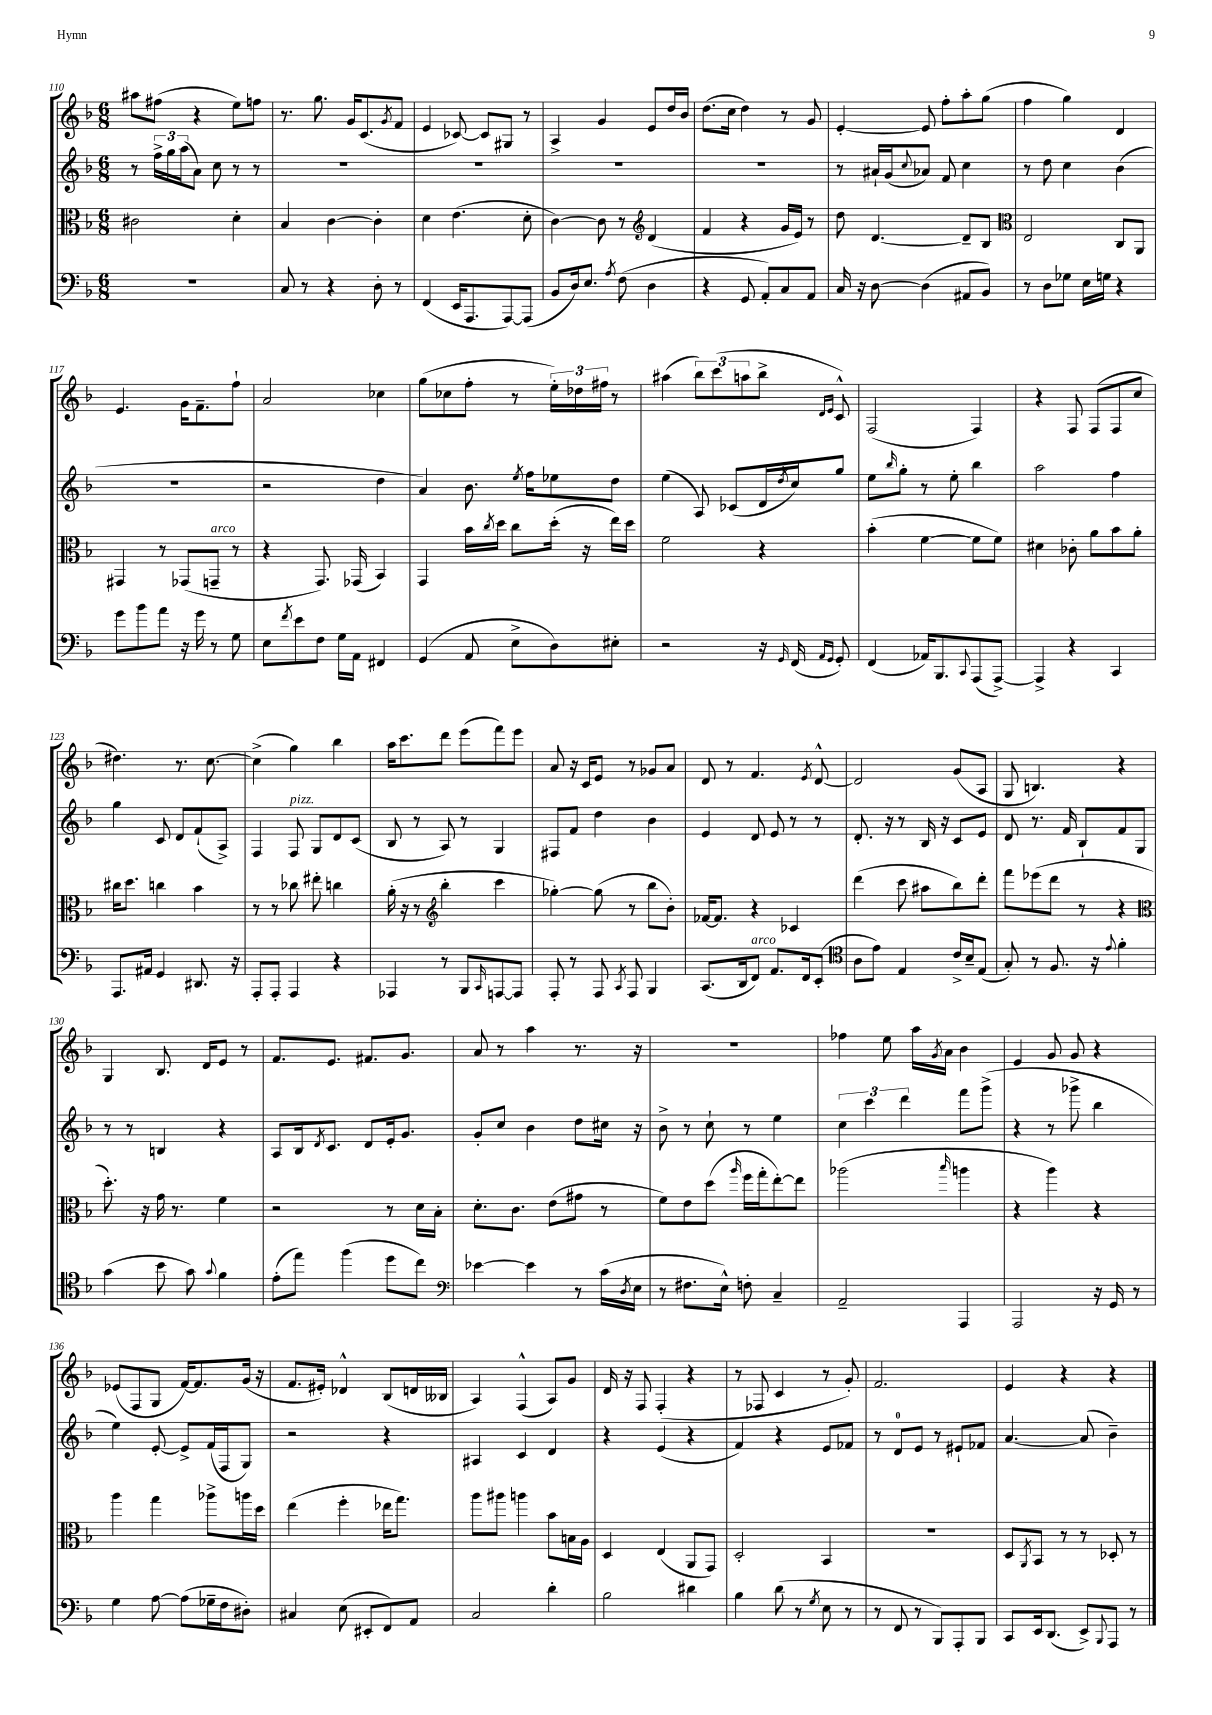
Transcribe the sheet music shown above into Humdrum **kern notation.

**kern	**kern	**kern	**kern
*staff4	*staff3	*staff2	*staff1
*clefF4	*clefC3	*clefG2	*clefG2
*k[b-]	*k[b-]	*k[b-]	*k[b-]
*M6/8	*M6/8	*M6/8	*M6/8
2.r	2c#	8r	8aa#
.	.	24ff^	(8ff#
.	.	24gg	.
.	.	(24aa	.
.	.	8a)	4r
.	.	8cc	.
.	4d'	8r	8ee)
.	.	8r	8ff
=	=	=	=
8C	4B-	2.r	8.r
8r	.	.	.
.	.	.	8.gg
4r	[4c	.	.
.	.	.	16g
.	.	.	(8.c
8D'	4c']	.	.
.	.	.	8qg
8r	.	.	8f
=	=	=	=
(4FF	4d	2.r	4e
16EE	(4.e	.	[8c-)
8.AAA	.	.	.
.	.	.	8c-]
[8AAA)	.	.	8G#
(8AAA]	8d'	.	8r
=	=	=	=
8BB-	[4c)	2.r	4A^
16D)	.	.	.
8.E	.	.	.
.	8c]	.	4g
8qA	.	.	.
(8F	8r	.	.
*	*clefG2	*	*
4D	(4d	.	8e
.	.	.	16dd
.	.	.	16b-
=	=	=	=
4r	4f	2.r	(8.dd
.	.	.	16cc
8GG	4r	.	4dd)
8AA')	.	.	.
8C	16g	.	8r
.	16e)	.	.
8AA	8r	.	8g
=	=	=	=
16C	8dd	8r	[4e'
16r	.	.	.
[8D	[4.d	16a#`	.
.	.	(16g	.
.	.	8qqcc	.
(4D]	.	8a-)	8e]
.	.	8f	8ff'
8AA#	8d~]	4cc	8aa'
8BB-)	8B-	.	(8gg
=	=	=	=
*	*clefC3	*	*
8r	2E	8r	4ff
8D	.	8dd	.
8G-	.	4cc	4gg)
16E	.	.	.
16G	.	.	.
4r	8C	(4b-	4d
.	8AA	.	.
=	=	=	=
8g	4GG#	2.r	4.e
8b-	.	.	.
8a	8r	.	.
16r	(8GG-	.	16g
16g	.	.	8.f~
8r	8GG~	.	.
8G	8r	.	8ff`
=	=	=	=
8E	4r	2r	2a
8qf	.	.	.
8e	.	.	.
8F	8.GG)	.	.
16G	.	.	.
16AA	(16GG-	.	.
4FF#	4BB-)	4dd	4cc-
=	=	=	=
(4GG	4GG	4a)	(8gg
.	.	.	8cc-
8AA	16b-	8.b-	8ff'
.	8qcc	.	.
.	16dd	.	.
8E^	8cc	.	8r
.	.	8qee	.
.	.	16ff	.
8D)	(16dd'	8ee-	24ee')
.	.	.	24dd-
.	16r	.	.
.	.	.	24ff#
8E#'	16ee)	8dd	8r
.	16dd	.	.
=	=	=	=
2r	2f	(4ee	(4aa#
.	.	8A)	12bb-)
.	.	.	(12ccc
.	.	(8c-	.
.	.	.	12aa
16r	4r	16d	8bb-^
16qqGG	.	8qdd	.
(16FF	.	16cc)	.
16qqAA	.	.	16qqd
16qqGG	.	.	16qqe
8GG')	.	8gg	8c^^)
=	=	=	=
(4FF	(4b-'	8ee	(2F
.	.	16qqbb-	.
.	.	8gg'	.
16AA-)	[4f	8r	.
8.BBB-	.	.	.
.	.	8ee'	.
8qqCC	.	.	.
(8AAA	8f]	4bb-	4F)
[8AAA^)	8f)	.	.
=	=	=	=
4AAA^]	4d#	2aa	4r
4r	8c-'	.	8F
.	8a	.	(8F
4CC	8b-	4ff	8F
.	8a'	.	8cc
=	=	=	=
8.AAA	16cc#	4gg	4.dd#)
.	8.dd	.	.
16AA#	.	.	.
4GG	4cc	8c	.
.	.	8d	8.r
8.DD#	4b-	(8f`	.
.	.	.	[8.cc
.	.	8A^)	.
16r	.	.	.
=	=	=	=
8AAA'	8r	4F	(4cc^]
8AAA'	8r	.	.
4AAA	8cc-	8F	4gg)
.	8ee#'	8G	.
4r	4cc	8d	4bb-
.	.	(8c	.
=	=	=	=
4AAA-	(16a'	8B-	16aa
.	16r	.	8.ccc
.	8r	8r	.
*	*clefG2	*	*
8r	4bb-'	8A)	8ddd
8BBB-	.	8r	(8eee
16qqCC	.	.	.
[8AAA	4ccc	4G	8fff)
8AAA]	.	.	8eee
=	=	=	=
8AAA'	[4gg-')	8F#	8a
8r	.	8f	16r
.	.	.	16c
8AAA	(8gg-]	4dd	8e
8qCC	.	.	.
8AAA	8r	.	8r
4BBB-	8bb-	4b-	8g-
.	8b-')	.	8a
=	=	=	=
(8.CC	[16f-	4e	8d
.	8.f-]	.	.
.	.	.	8r
16DD	.	.	.
8FF)	4r	8d	4.f
8.AA	.	8e	.
.	4c-	8r	.
16FF	.	.	.
.	.	.	8qe
(8EE'	.	8r	[8d^^
=	=	=	=
*clefC4	*	*	*
8A	(4ddd	8.d'	2d]
8e)	.	.	.
.	.	16r	.
4E	8ccc	8r	.
.	8aa#	16B-	.
.	.	16r	.
16c^	8bb-)	8c	(8g
16B-~	.	.	.
(8E	8ddd'	8e	8A
=	=	=	=
8G')	8fff	8d	8G
8r	(8eee-	8.r	4.B)
8.F	8ddd	.	.
.	.	16f	.
.	8r	8B-`	.
16r	.	.	.
8qqe	.	.	.
4f'	4r	8f	4r
.	.	8G	.
=	=	=	=
*	*clefC3	*	*
(4g	8.dd')	8r	4G
.	.	8r	.
.	16r	.	.
8b-	16g	4B	8.B-
.	8.r	.	.
8g)	.	.	.
.	.	.	16d
8qqg	.	.	.
4f	4f	4r	8e
.	.	.	8r
=	=	=	=
(8e'	2r	8A	8.f
8ee)	.	16B-	.
.	.	8qd	.
.	.	8.c	8.e
(4ff	.	.	.
.	.	8d	8.f#
8dd	8r	16e'	.
.	.	8.g	8.g
8cc)	16d	.	.
.	16B-'	.	.
=	=	=	=
*clefF4	*	*	*
[4e-	8.d'	8g'	8a
.	.	8cc	8r
.	8.c	.	.
4e-]	.	4b-	4aa
.	(8e	.	.
8r	8g#	8dd	8.r
(16c	8r	16cc#	.
8qD	.	.	.
16E	.	16r	16r
=	=	=	=
8r	8f)	8b-^	2.r
8.F#	8e	8r	.
.	(8dd	8cc`	.
16E^^)	.	.	.
.	16qqaa	.	.
8F'	16ff	8r	.
.	16gg'	.	.
4C~	[8ee')	4ee	.
.	8ee]	.	.
=	=	=	=
2AA~	(2aa-	6cc	4ff-
.	.	6ccc	.
.	.	.	8ee
.	.	6ddd	.
.	.	.	16aa
.	.	.	8qg
.	.	.	16a
.	16qqbb-	.	.
4AAA	4aa	8fff	4b-
.	.	(8ggg^	.
=	=	=	=
2AAA	4r	4r	4e
.	4aa)	8r	8g
.	.	8ggg-^	8g
16r	4r	4bb-	4r
16GG	.	.	.
8r	.	.	.
=	=	=	=
4G	4aa	4ee)	(8e-
.	.	.	8F
[8A	4gg	[8e'	8G
(8A]	.	8e^]	[16f)
.	.	.	8.f]
16G-~	8aa-^	(16f	.
16F	.	16F	.
8D#')	16aa	8G)	(16g
.	16dd	.	16r
=	=	=	=
4C#	(4ee	2r	8.f
.	.	.	16e#')
(8E	4ff'	.	4d-^^
8EE#'	.	.	.
8FF)	16ee-	4r	(8B-
.	8.gg)	.	.
8AA	.	.	16d
.	.	.	16B--
=	=	=	=
2C	8aa	4A#	4A)
.	8aa#	.	.
.	4aa	4c	(4F^^
4d'	8b-	4d	8A)
.	16B	.	8g
.	16A	.	.
=	=	=	=
2B-	4D	4r	16d
.	.	.	16r
.	.	.	8F
.	(4E	(4e	(4F'
4d#	8AA	4r	4r
.	8GG)	.	.
=	=	=	=
4B-	2D'	4f)	8r
.	.	.	8F-
(8d	.	4r	4c
8r	.	.	.
8qG	.	.	.
8E	4BB-	8e	8r
8r	.	8f-	8g')
=	=	=	=
8r	2.r	8r	2.f
8FF	.	8d	.
8r	.	8e	.
8BBB-)	.	8r	.
8AAA'	.	8e#`	.
8BBB-	.	8f-	.
=	=	=	=
8CC	8D	[4.a	4e
.	8qAA	.	.
16EE	8BB-	.	.
(8.DD	.	.	.
.	8r	.	4r
8EE^)	8r	(8a]	.
8qqBBB-	.	.	.
8AAA	8D-'	4b-~)	4r
8r	8r	.	.
==	==	==	==
*-	*-	*-	*-
